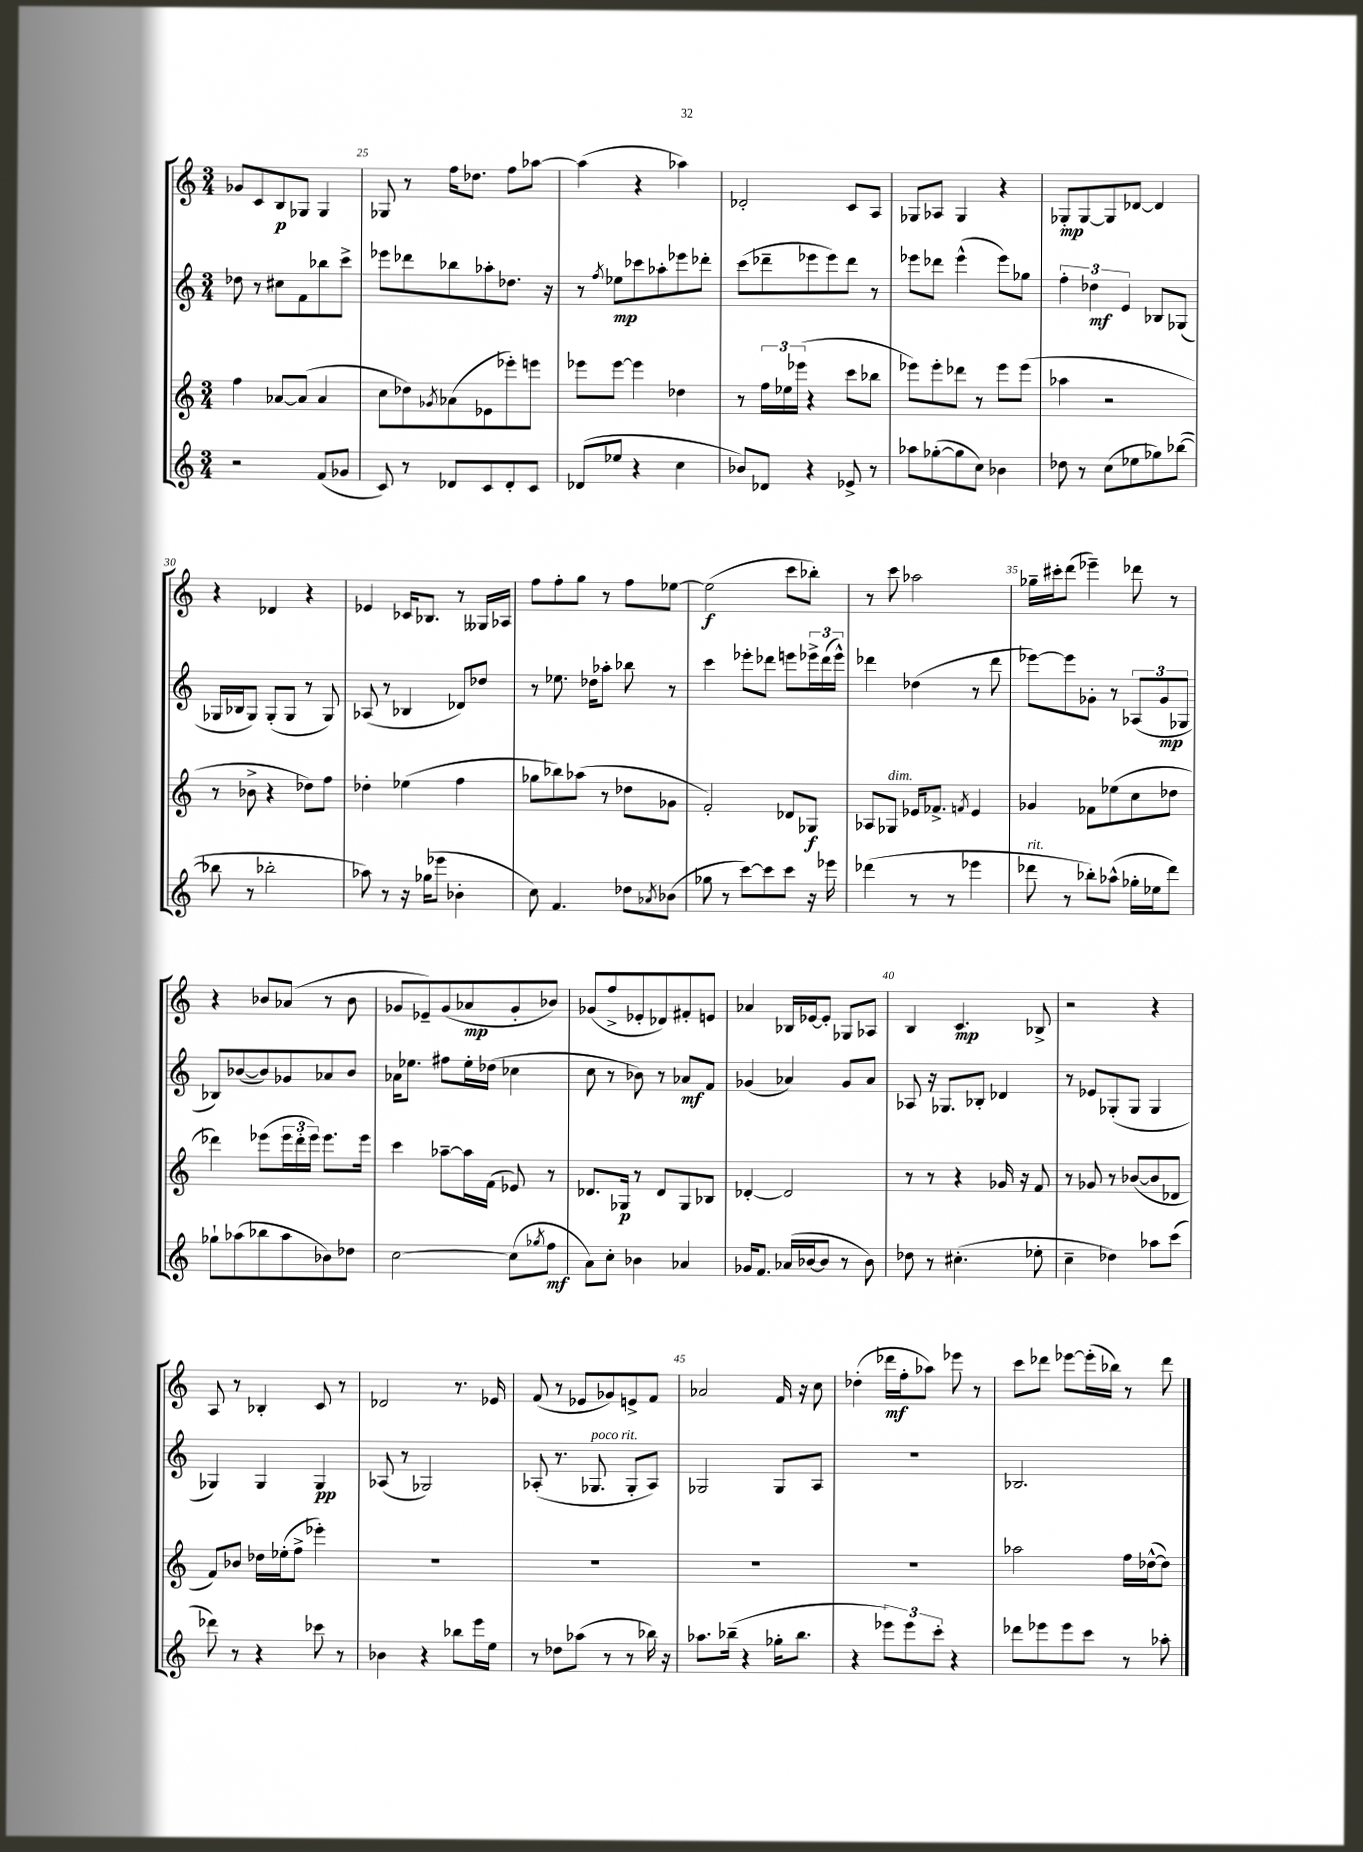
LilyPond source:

<<
\new StaffGroup <<
\new Staff = "s0" {
    \clef treble \key c \major \numericTimeSignature \time 3/4
    ges'8 c'8 b8\p ges8 ges4 |
    ges8 r8 f''16 des''8. f''8 aes''8~ |
    aes''4( r4 aes''4) |
    des'2-. c'8 a8 |
    ges8 aes8 ges4 r4 |
    ges8-.\mp ges8~ ges8 des'8~ des'4 |
    r4 des'4 r4 |
    ees'4 ces'16 bes8. r8 geses16 aes16 |
    f''8 f''8-. g''8 r8 f''8 ees''8~ |
    ees''2\f( c'''8 bes''8-.) |
    r8 c'''8 aes''2 |
    ges''16-- cis'''16-. d'''8( ees'''4--) des'''8 r8 |
    r4 bes'8 aes'8( r8 bes'8 |
    ges'8 ees'8--) ges'8( aes'8\mp ges'8-. bes'8) |
    ges'8( f''8-> ees'8-. des'8) fis'8-. e'8 |
    aes'4 bes16 ees'16~ ees'8-. ges8 aes8 |
    b4 c'4.\mp bes8-> |
    r2 r4 |
    a8 r8 bes4-. c'8 r8 |
    des'2 r8. ees'16 |
    f'8( r8 ees'8 ges'8) e'8-> f'8 |
    aes'2 f'16 r16 c''8 |
    des''4-.( des'''16\mf f''16-. aes''8) ees'''8 r8 |
    c'''8 des'''8 ees'''8~ ees'''16-.( bes''16) r8 des'''8 \bar "|." |
}
\new Staff = "s1" {
    \clef treble \key c \major \numericTimeSignature \time 3/4
    des''8 r8 cis''8 f'8 bes''8 c'''8-> |
    ees'''8 des'''8 bes''8 aes''8-. des''8. r16 |
    r8 \acciaccatura { f''8 } ees''8\mp ces'''8 aes''8-. ees'''8 des'''8-. |
    c'''8( des'''8-- ees'''8 ees'''8) des'''8 r8 |
    ees'''8 des'''8 ees'''4-^( ees'''8) ges''8 |
    \tuplet 3/2 { f''4-. des''4\mf e'4 } bes8 ges8( |
    ges16 bes16 ges8) ges8-.( ges8 r8 ges8) |
    aes8( r8 bes4 des'8) des''8 |
    r8 ees''8. des''16 aes''8-. bes''8 r8 |
    c'''4 ees'''8-. des'''8 e'''8 \tuplet 3/2 { ees'''16-> des'''16( ees'''16-^) } |
    des'''4 des''4( r8 des'''8 |
    ees'''8~) ees'''8 ges'8-. r8 \tuplet 3/2 { aes8( ges'8\mp ges8 } |
    bes8) bes'8~( bes'8) ges'8 aes'8 bes'8 |
    aes'16 ees''8. fis''8 ees''16-. des''16( ces''4 |
    c''8 r8 bes'8) r8 aes'8\mf f'8 |
    ges'4( aes'4) ges'8 aes'8 |
    aes8 r16 ges8. bes8-. des'4 |
    r8 ees'8 ges8-.( ges8 ges4 |
    ges4) ges4 ges4\pp |
    aes8( r8 ges2) |
    aes8-.( r8. ges8.^\markup { \italic "poco rit." } ges8-. aes8) |
    ges2 ges8 a8 |
    R2. |
    bes2. \bar "|." |
}
\new Staff = "s2" {
    \clef treble \key c \major \numericTimeSignature \time 3/4
    f''4 aes'8~ aes'8( aes'4 |
    c''8 des''8) \acciaccatura { ges'8 } aes'8( ees'8 ees'''8-.) e'''8 |
    ees'''8 ees'''8~ ees'''4 des''4 |
    r8 \tuplet 3/2 { f''16 ees''16 ees'''16( } r4 c'''8 bes''8 |
    ees'''8) ees'''8-. des'''8 r8 ees'''8 ees'''8( |
    aes''4 r2 |
    r8 bes'8-> r4 des''8) f''8 |
    des''4-. ees''4( f''4 |
    ges''8 bes''8) aes''8( r8 des''8 ges'8 |
    f'2-.) des'8 ges8\f |
    aes8 ges8^\markup { \italic "dim." } ees'16 fes'8.-> \acciaccatura { f'8 } ees'4 |
    ges'4 fes'8 ees''8( c''8 des''8 |
    des'''4) ees'''8( \tuplet 3/2 { ees'''16 des'''16-. ees'''16) } ees'''8. ees'''16 |
    c'''4 aes''8~-- aes''16 f'16( ees'8) r8 |
    des'8. ges16\p r8 des'8 ges8 bes8 |
    des'4~-. des'2 |
    r8 r8 r4 ges'16 r16 f'8 |
    r8 ges'8 r8 bes'8~( bes'8 des'8 |
    f'8) bes'8 des''16 ees''16-.( f''8-> ees'''4-.) |
    R2. |
    R2. |
    R2. |
    R2. |
    aes''2 f''16 des''16~-^( des''8) \bar "|." |
}
\new Staff = "s3" {
    \clef treble \key c \major \numericTimeSignature \time 3/4
    r2 f'8( ges'8 |
    c'8) r8 des'8 c'8 des'8-. c'8 |
    des'8( ees''8 r4 c''4 |
    bes'8) des'8 r4 ees'8-> r8 |
    aes''8 ges''8~-.( ges''8 c''8) bes'4 |
    des''8 r8 c''8( ees''8 ges''8) bes''8~( |
    bes''8 r8 bes''2-. |
    aes''8) r8 r16 ges''16( ees'''8 bes'4-. |
    c''8) f'4. des''8 \acciaccatura { aes'8 } bes'8( |
    ges''8 r8 c'''8~) c'''8 c'''8 r16 ees'''16 |
    des'''4( r8 r8 ees'''4 |
    des'''8^\markup { \italic "rit." } r8 bes''8-.) aes''8-^( ges''16-. ees''16 des'''8) |
    ges''8-! aes''8( bes''8 aes''8 bes'8) des''8 |
    c''2~ c''8( \acciaccatura { ges''8 } f''8\mf |
    a'8) c''8-. bes'4 aes'4 |
    ges'16 f'8. aes'16( bes'16~ bes'8 r8 bes'8) |
    des''8 r8 cis''4.-.( ees''8-. |
    c''4-- des''4) aes''8 c'''8( |
    des'''8) r8 r4 ces'''8 r8 |
    bes'4 r4 bes''8 e'''16 e''16 |
    r8 des''8 aes''8( r8 r8 bes''16) r16 |
    aes''8. bes''16--( r4 ges''16-. bes''8. |
    r4 \tuplet 3/2 { ees'''8) ees'''8 c'''8-. } r4 |
    des'''8 ees'''8 ees'''8 c'''8 r8 aes''8-. \bar "|." |
}
>>
>>
\layout { \context { \Score currentBarNumber = #24 \override BarNumber.break-visibility = ##(#f #t #t) barNumberVisibility = #(every-nth-bar-number-visible 5) } }
